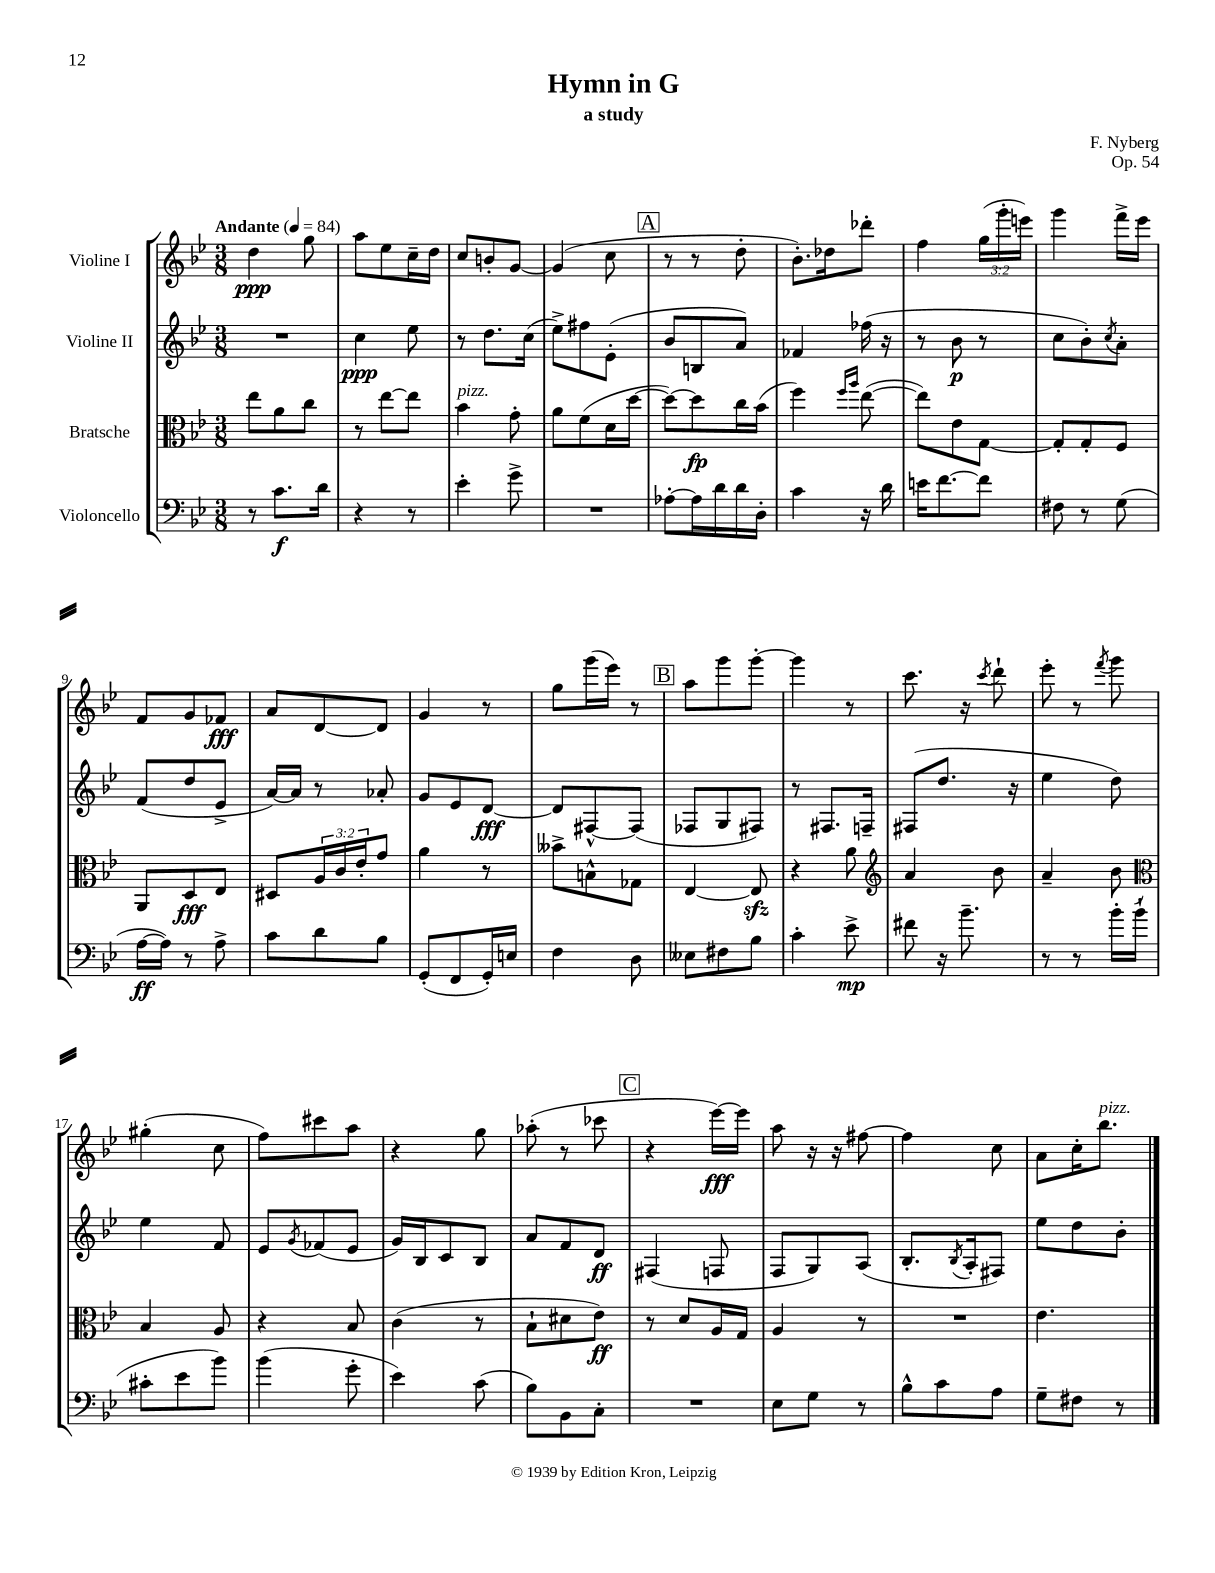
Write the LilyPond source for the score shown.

\header { title = "Hymn in G" composer = "F. Nyberg" subtitle = "a study" opus = "Op. 54" }
<<
\new StaffGroup <<
\new Staff = "s0" \with { instrumentName = "Violine I" } {
    \clef treble \key bes \major \numericTimeSignature \time 3/8 \override Staff.TupletNumber.text = #tuplet-number::calc-fraction-text \tempo "Andante" 4 = 84
    d''4\ppp g''8 |
    a''8 ees''8 c''16-- d''16 |
    c''8 b'8-. g'8~ |
    g'4( c''8 |
    \mark \markup { \box "A" } r8 r8 d''8-. |
    bes'8.-.) des''16 des'''8-. |
    f''4 \tuplet 3/2 { g''16( g'''16-. e'''16) } |
    g'''4 f'''16-> ees'''16 |
    f'8 g'8 fes'8\fff |
    a'8 d'8~ d'8 |
    g'4 r8 |
    g''8 g'''16( ees'''16) r8 |
    \mark \markup { \box "B" } a''8 g'''8 g'''8~-. |
    g'''4 r8 |
    c'''8. r16 \acciaccatura { c'''8 } d'''8-! |
    ees'''8-. r8 \acciaccatura { f'''8 } g'''8 |
    gis''4-.( c''8 |
    f''8) cis'''8 a''8 |
    r4 g''8 |
    aes''8-.( r8 ces'''8 |
    \mark \markup { \box "C" } r4 ees'''16~\fff) ees'''16 |
    a''8 r16 r16 fis''8~ |
    fis''4 c''8 |
    a'8 c''16-. bes''8.^\markup { \italic "pizz." } \bar "|." |
}
\new Staff = "s1" \with { instrumentName = "Violine II" } {
    \clef treble \key bes \major \numericTimeSignature \time 3/8
    R4. |
    c''4\ppp ees''8 |
    r8 d''8. c''16( |
    ees''8->) fis''8 ees'8-.( |
    \mark \markup { \box "A" } bes'8 b8 a'8) |
    fes'4 fes''16( r16 |
    r8 bes'8\p r8 |
    c''8 bes'8-.) \acciaccatura { c''8 } a'8-. |
    f'8( d''8 ees'8-> |
    a'16~) a'16 r8 aes'8-. |
    g'8 ees'8 d'8~\fff |
    d'8 fis8~-^ fis8( |
    \mark \markup { \box "B" } fes8 g8 fis8) |
    r8 fis8. f16-- |
    fis8( d''8. r16 |
    ees''4 d''8) |
    ees''4 f'8 |
    ees'8 \acciaccatura { g'8 } fes'8( ees'8 |
    g'16) bes16 c'8 bes8 |
    a'8 f'8 d'8\ff |
    \mark \markup { \box "C" } fis4( f8 |
    f8 g8) a8( |
    bes8.-. \acciaccatura { bes8 } a16-. fis8) |
    ees''8 d''8 bes'8-. \bar "|." |
}
\new Staff = "s2" \with { instrumentName = "Bratsche" } {
    \clef alto \key bes \major \numericTimeSignature \time 3/8 \override Staff.TupletNumber.text = #tuplet-number::calc-fraction-text
    ees''8 a'8 c''8 |
    r8 ees''8~ ees''8 |
    bes'4^\markup { \italic "pizz." } g'8-. |
    a'8 f'8( d'16 d''16~ |
    \mark \markup { \box "A" } d''8~) d''8\fp c''16 bes'16( |
    f''4) \grace { f''16 a''16 } ees''8~( |
    ees''8) ees'8 g8~ |
    g8-. g8-. f8 |
    a,8 d8\fff ees8 |
    dis8 \tuplet 3/2 { a16 c'16 ees'16-. } g'8 |
    a'4 r8 |
    beses'8-> b8-^ ges8 |
    \mark \markup { \box "B" } ees4~ ees8\sfz |
    r4 a'8 |
    \clef treble a'4 bes'8 |
    a'4-- bes'8 |
    \clef alto bes4 a8 |
    r4 bes8 |
    c'4( r8 |
    bes8-! dis'8 ees'8\ff) |
    \mark \markup { \box "C" } r8 d'8 a16 g16 |
    a4 r8 |
    R4. |
    ees'4. \bar "|." |
}
\new Staff = "s3" \with { instrumentName = "Violoncello" } {
    \clef bass \key bes \major \numericTimeSignature \time 3/8
    r8 c'8.\f d'16 |
    r4 r8 |
    ees'4-. g'8-> |
    R4. |
    \mark \markup { \box "A" } aes8~-. aes16 d'16 d'16 d16-. |
    c'4 r16 d'16 |
    e'16 f'8.~ f'8 |
    fis8 r8 g8( |
    a16~\ff a16) r8 a8-> |
    c'8 d'8 bes8 |
    g,8-.( f,8 g,16-.) e16 |
    f4 d8 |
    \mark \markup { \box "B" } eeses8 fis8 bes8 |
    c'4-. ees'8->\mp |
    fis'8 r16 bes'8.-- |
    r8 r8 bes'16-. bes'16-!( |
    cis'8-. ees'8 bes'8) |
    bes'4( g'8-. |
    ees'4) c'8( |
    bes8) bes,8 c8-. |
    \mark \markup { \box "C" } R4. |
    ees8 g8 r8 |
    bes8-^ c'8 a8 |
    g8-- fis8 r8 \bar "|." |
}
>>
>>
